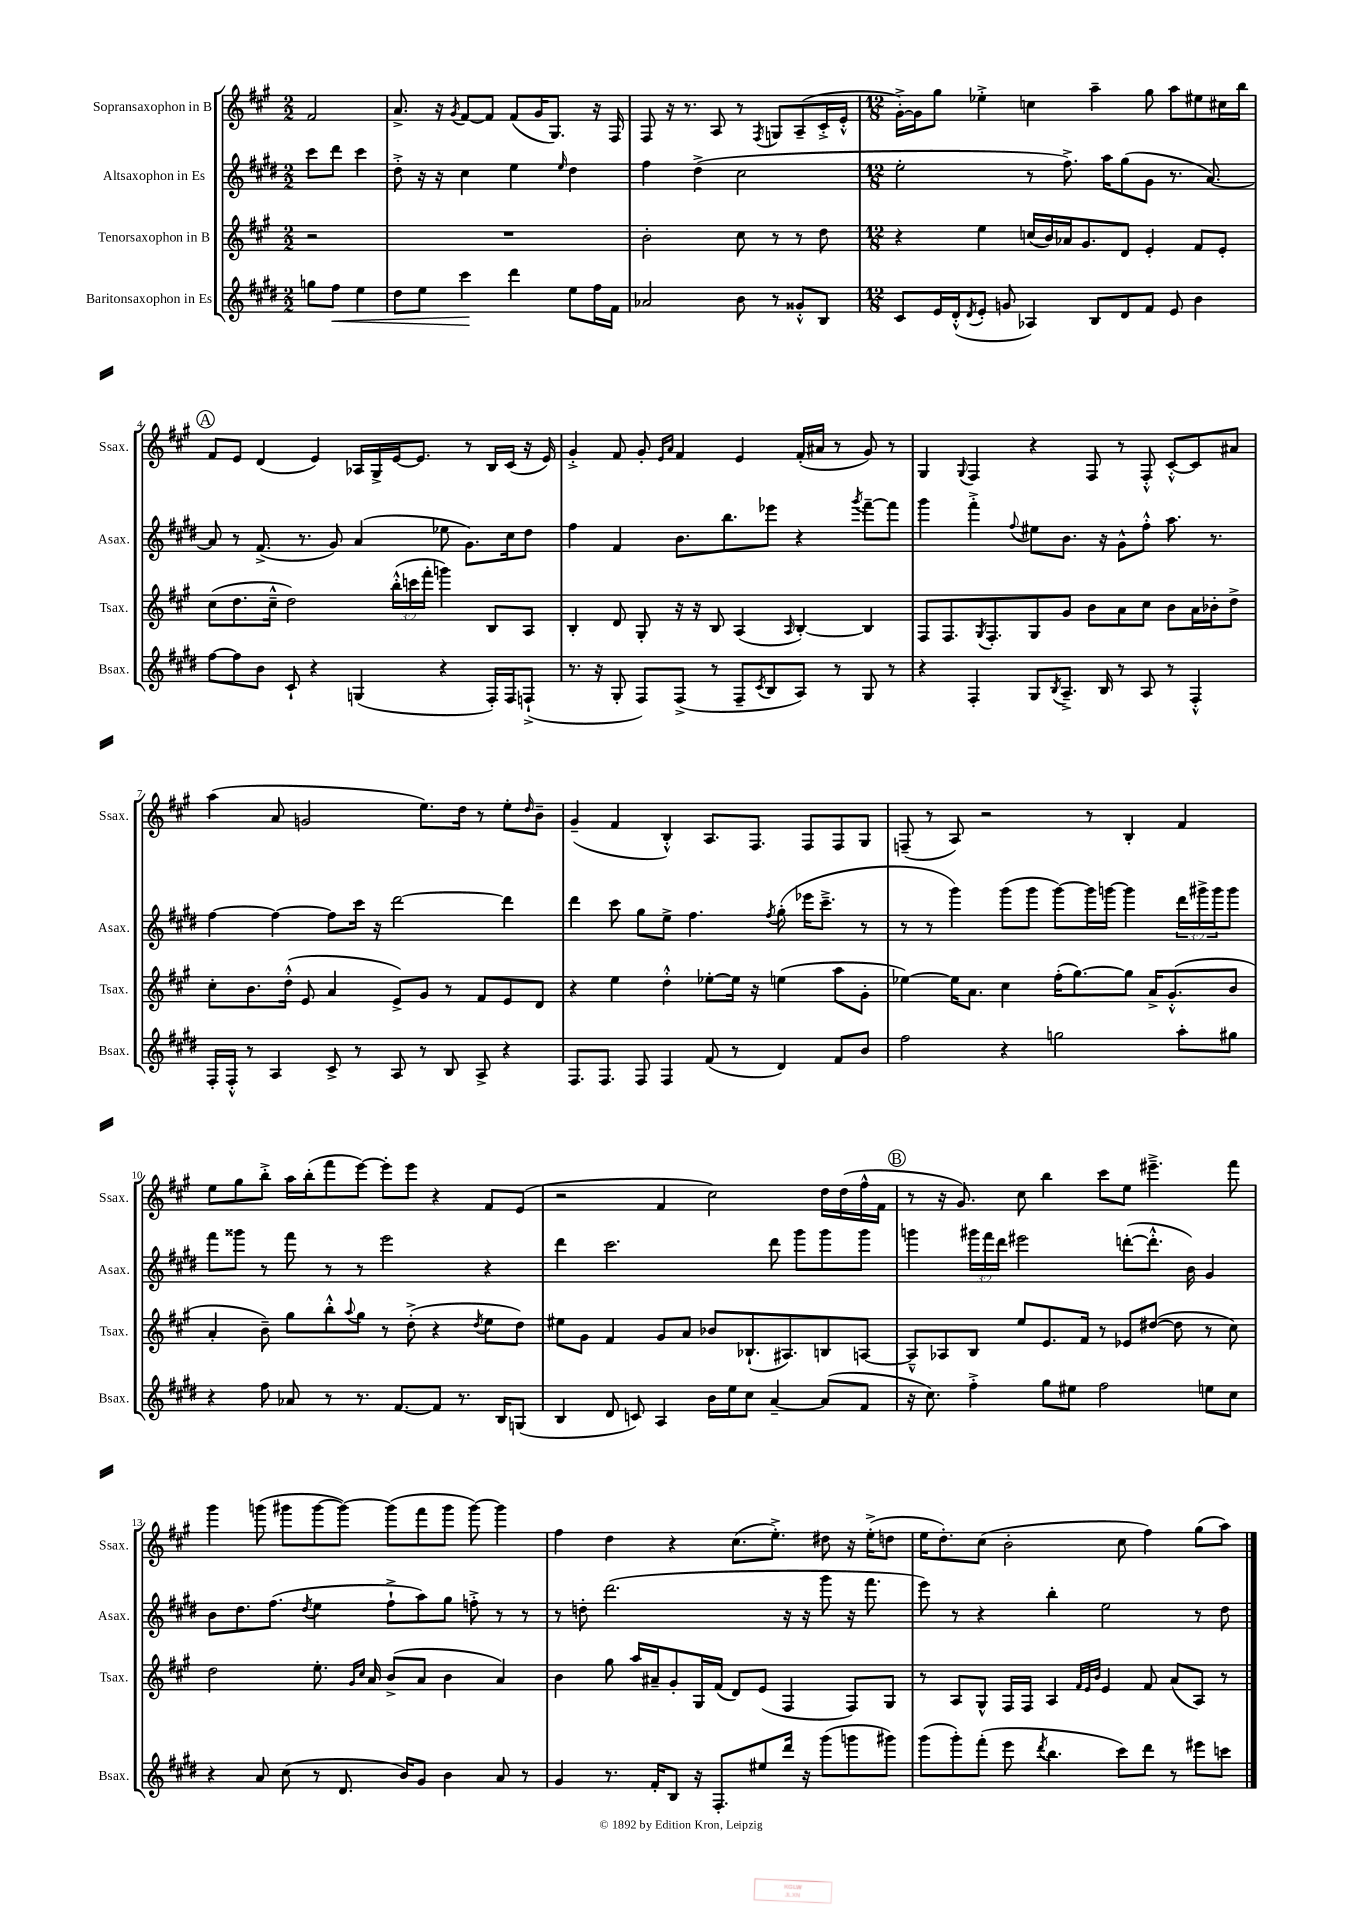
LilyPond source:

<<
\new StaffGroup <<
\new Staff = "s0" \with { instrumentName = "Sopransaxophon in B" shortInstrumentName = "Ssax." } {
    \clef treble \key a \major \numericTimeSignature \time 2/2 \partial 2
    fis'2 |
    a'8.-> r16 \acciaccatura { gis'8 } fis'8~ fis'8 fis'8( gis'16 gis8.) r16 fis16 |
    fis8 r16 r8. a8 r8 \acciaccatura { fis8 } g8 a8--( cis'16-.-> e'16-.-^ |
    \numericTimeSignature \time 12/8 gis'16~-.->) gis'16 gis''8 ees''4-.-> c''4 a''4-- gis''8 a''8 eis''8 cis''16 b''16 |
    \mark \markup { \circle "A" } fis'8 e'8 d'4( e'4) aes16 gis16-> e'16~ e'8. r8 b16 cis'16( r16 e'16) |
    gis'4-.-> fis'8 gis'8-. \grace { e'16 a'16 } fis'4 e'4 fis'16-.( ais'16 r8 gis'8) r8 |
    gis4 \appoggiatura { gis8 } fis4 r4 fis8 r8 fis8-.-^ cis'8~-.-^ cis'8 ais'8 |
    a''4( a'8 g'2 e''8.) d''16 r8 e''8-. \grace { d''16 } b'8-- |
    gis'4--( fis'4 b4-.-^) a8. fis8. fis8 fis8 gis8 |
    f8--( r8 a8) r2 r8 b4-. fis'4 |
    e''8 gis''8 b''8-.-> a''16 b''16-.( fis'''8 e'''8~) e'''8-. e'''8 r4 fis'8 e'8( |
    r2 fis'4 cis''2) d''16 d''16( fis''16-^ fis'16 |
    \mark \markup { \circle "B" } r8 r16 gis'8.) cis''8 b''4 cis'''8 e''8 eis'''4.---> fis'''8 |
    gis'''4 g'''8( gis'''8 gis'''8~ gis'''8~) gis'''8( fis'''8 gis'''8 gis'''8~) gis'''4 |
    fis''4 d''4 r4 cis''8.( e''8.-.->) dis''8 r16 e''16-.->( d''8 |
    e''16 d''8.-.) cis''8( b'2-. cis''8 fis''4) gis''8( a''8) \bar "|." |
}
\new Staff = "s1" \with { instrumentName = "Altsaxophon in Es" shortInstrumentName = "Asax." } {
    \clef treble \key e \major \numericTimeSignature \time 2/2 \override Staff.TupletNumber.text = #tuplet-number::calc-fraction-text \partial 2
    cis'''8 dis'''8 cis'''4 |
    dis''8-.-> r16 r16 cis''4 e''4 \grace { e''16 } dis''4 |
    fis''4 dis''4->( cis''2 |
    \numericTimeSignature \time 12/8 e''2-. r8 fis''8.->) a''16 gis''8( gis'8 r8. a'8.~) |
    \mark \markup { \circle "A" } a'8 r8 fis'8.->( r8. gis'8) a'4( ees''8 gis'8.) cis''16 dis''8 |
    fis''4 fis'4 b'8. b''8. ees'''8 r4 \acciaccatura { gis'''8 } fis'''8~-- fis'''8 |
    gis'''4 fis'''4-.-> \appoggiatura { fis''8 } eis''8 b'8. r16 gis'8-^ fis''8-.-^ a''8. r8. |
    fis''4~ fis''4~ fis''8 cis'''16 r16 dis'''2~ dis'''4 |
    dis'''4 cis'''8 gis''8 e''8-> fis''4. \acciaccatura { fis''8 } gis''8-.( ees'''16 cis'''8.---> r8 |
    r8 r8 gis'''4) gis'''8( gis'''8 gis'''8~) gis'''16 g'''16~ g'''4 \tuplet 3/2 { dis'''16 gis'''16-> gis'''16 } gis'''8 |
    fis'''8 gisis'''8 r8 fis'''8 r8 r8 e'''2 r4 |
    dis'''4 cis'''2. dis'''8 gis'''8 gis'''8 gis'''8 |
    \mark \markup { \circle "B" } g'''4 \tuplet 3/2 { gis'''16 fis'''16 dis'''16 } eis'''2 d'''8~-.( d'''8.-.-^ b'16) gis'4 |
    b'8 dis''8. fis''8.( \acciaccatura { dis''8 } e''4 fis''8-!-> a''8) gis''8 f''8-.-> r8 r8 |
    r8 d''8-. dis'''2.( r16 r16 gis'''8 r16 fis'''8. |
    e'''8) r8 r4 b''4-. e''2 r8 dis''8 \bar "|." |
}
\new Staff = "s2" \with { instrumentName = "Tenorsaxophon in B" shortInstrumentName = "Tsax." } {
    \clef treble \key a \major \numericTimeSignature \time 2/2 \override Staff.TupletNumber.text = #tuplet-number::calc-fraction-text \partial 2
    r2 |
    R1 |
    b'2-. cis''8 r8 r8 d''8 |
    \numericTimeSignature \time 12/8 r4 e''4 c''16( b'16) aes'16 gis'8. d'8 e'4-. fis'8 e'8-. |
    \mark \markup { \circle "A" } cis''8( d''8. cis''16---^ d''2) \tuplet 3/2 { b''16-.-^( c'''16 fis'''16-. } g'''4) b8 a8 |
    b4-. d'8 gis8-. r16 r16 b8 a4( \grace { a16 } b4~-.) b4 |
    fis8 fis8. \acciaccatura { gis8 } fis8.-. gis8 gis'8 b'8 a'8 cis''8 b'8 a'16 bes'16-. d''8-> |
    cis''8-. b'8. d''16-.-^( e'8 a'4 e'8->) gis'8 r8 fis'8 e'8 d'8 |
    r4 e''4 d''4-.-^ ees''8~-. ees''16 r16 e''4( a''8 gis'8-. |
    ees''4~) ees''16 a'8. cis''4 fis''16-.( gis''8.~) gis''8 a'16-> gis'8.-.-^( b'8 |
    a'4-. b'8--) gis''8 b''8-.-^ \appoggiatura { a''8 } gis''8 r8 d''8-.->( r4 \acciaccatura { d''8 } e''8 d''8) |
    eis''8 gis'8 fis'4 gis'8 a'8 bes'8 bes8.-!( ais8.) b8 a8~ |
    \mark \markup { \circle "B" } a8---^ aes8 b8 e''8 e'8. fis'16 r8 ees'8 dis''8~( dis''8 r8 cis''8) |
    d''2 e''8.-. \grace { gis'16 cis''16 } a'16 b'8->( a'8 b'4 a'4) |
    b'4 gis''8 a''16 ais'16-- gis'8-. gis16 fis'16( d'8) e'8( fis4 fis8) gis8 |
    r8 a8 gis8-^ fis16 fis16 a4 \grace { fis'32 e'32 b'32 } e'4 fis'8 a'8( a8) r8 \bar "|." |
}
\new Staff = "s3" \with { instrumentName = "Baritonsaxophon in Es" shortInstrumentName = "Bsax." } {
    \clef treble \key e \major \numericTimeSignature \time 2/2 \partial 2
    g''8 fis''8\< e''4 |
    dis''8 e''8 cis'''4\! dis'''4 e''8 fis''16 fis'16 |
    aes'2 b'8 r8 gisis'8-.-^ b8 |
    \numericTimeSignature \time 12/8 cis'8 e'16 dis'16-.-^( \acciaccatura { dis'8 } e'8-. g'8 aes4) b8 dis'8 fis'8 e'8 b'4 |
    \mark \markup { \circle "A" } fis''8~ fis''8 b'8 cis'8-! r4 g4( r4 fis16-.) fis16 f8-!->( |
    r8. r16 gis8-. fis8) fis8->( r8 fis8-- \acciaccatura { cis'8 } b8 a8) r8 gis8 r8 |
    r4 fis4-. gis8 \acciaccatura { b8 } a8.---> b16 r8 a8 r8 fis4-.-^ |
    fis16-. fis16-.-^ r8 a4 cis'8-> r8 a8 r8 b8 a8-> r4 |
    fis8. fis8. fis8 fis4 fis'8( r8 dis'4) fis'8 b'8 |
    fis''2 r4 g''2 a''8-. gis''8 |
    r4 fis''8 aes'8 r8 r8. fis'8.~ fis'8 r8. b16 g8( |
    b4 dis'8 c'8) a4 b'16 e''16 cis''8 a'4~-- a'8( fis'8 |
    \mark \markup { \circle "B" } r16 cis''8.) fis''4-.-> gis''8 eis''8 fis''2 e''8 cis''8 |
    r4 a'8 cis''8( r8 dis'8. b'16) gis'8 b'4 a'8 r8 |
    gis'4 r8. fis'16-. b8 r16 fis8.-. eis''8 dis'''16 r16 gis'''8( g'''8 gis'''8) |
    gis'''8( gis'''8-.) fis'''8-.( e'''8 \acciaccatura { dis'''8 } b''4. cis'''8) dis'''8 r8 eis'''8 c'''8 \bar "|." |
}
>>
>>
